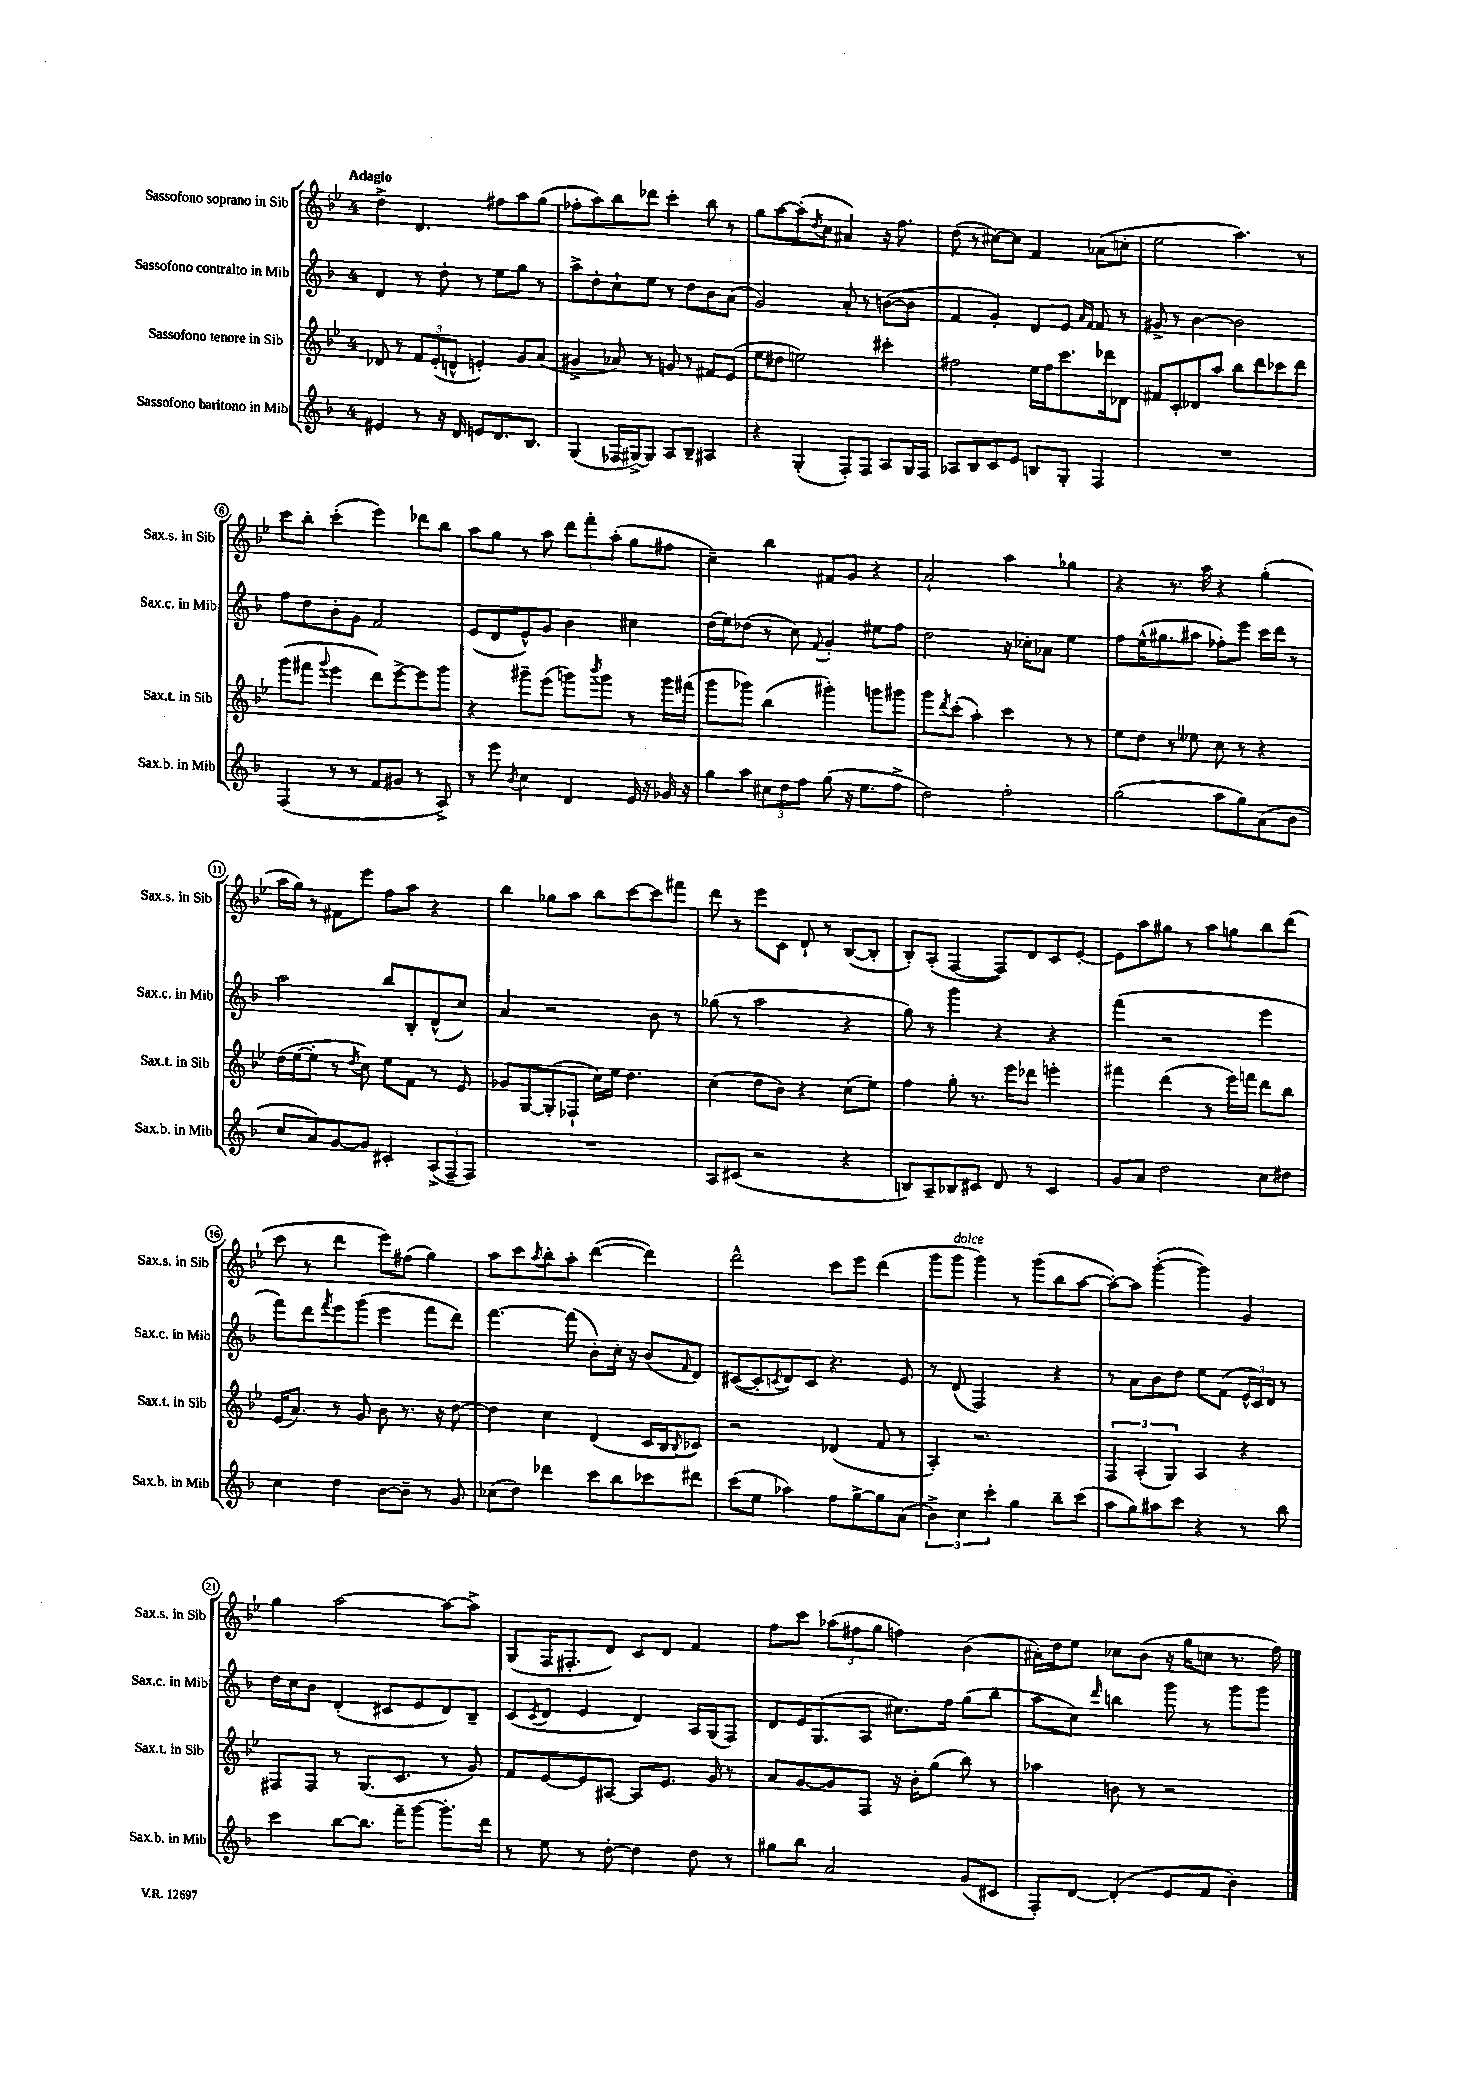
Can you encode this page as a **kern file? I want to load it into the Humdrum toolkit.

**kern	**kern	**kern	**kern
*staff4	*staff3	*staff2	*staff1
*clefG2	*clefG2	*clefG2	*clefG2
*k[b-]	*k[b-e-]	*k[b-]	*k[b-e-]
*M4/4	*M4/4	*M4/4	*M4/4
4e#/	8d-/	4d/	4dd^\
.	8r	.	.
8r	12f/L	8r	4.d/
.	(12e-'/	.	.
16r	.	8dd'\	.
.	12d^^/J	.	.
16d/	.	.	.
8e/L	4e'/)	8r	.
8.d/	.	8ee\L	8ff#\L
.	8g/L	8gg\J	8aa\
8.B-/J	.	.	.
.	(8a/J	8r	(8gg\J
=	=	=	=
(4G/	4g#^/	8aa^\L	8ff-'\L
.	.	8dd'\	8aa\)
16F-/LL	8a-/)	8cc`\	8bb-\
[16G#^/J)	.	.	.
8G#/]J	8r	8ee\J	8ddd-\J
8A/L	8g/	8r	4ccc'\
8B-~/J	8r	8dd\L	.
4A#/	8f#/L	8b-\	8bb-\
.	(8e-/J	(8a\J	8r
=	=	=	=
4r	8ee-\L	2g/)	8gg\L
.	8dd#\J	.	[8aa\
(4G'/	2ee\)	.	(8aa'\]
.	.	.	8qdd/
.	.	.	8cc\J
8F'/L)	.	8a'/	4a#/)
8F/J	.	8r	.
8A/L	4ccc#'\	([8b\L	16r
.	.	.	8.ff\
16G/L	.	8b\]J	.
16F/JJ	.	.	.
=	=	=	=
8A-/L	2ff#\	4f/	(8dd\
8B-/	.	.	8r
8c/	.	4g'/)	[8cc#\L)
8e/J	.	.	8cc#\]J
8B/L	16ee-\LL	8d/L	4f/
.	16ff#\J	.	.
8G'/J	8.ccc\	8e/J	.
.	.	16qqa/LL	.
.	.	16qqf/JJ	.
4F/	.	8f/	(8a-\L
.	16ddd-\k	.	.
.	8d-\J	8r	8cc'\J
=	=	=	=
1r	8f#/L	8g#^/	2ee-\
.	8c'/	8r	.
.	8d-/	[4b-\	.
.	8aa/J	.	.
.	8bb-\L	2b-\]	4.aa\)
.	8ddd\	.	.
.	8ccc-\	.	.
.	8ddd\J	.	8r
=	=	=	=
(4F/	(8ggg\L	8ff\L	8ccc\L
.	8fff#\J	8dd\	8bb-'\J
.	8qqggg/	.	.
8r	4eee-\	8b-'\	(4ccc'\
8r	.	8g\J	.
8f/L	8ddd\L)	2f/	4eee-\)
8g#/J	[8eee-^\	.	.
8r	8eee-\]	.	8ddd-\L
8A^/)	8ggg\J	.	8bb-\J
=	=	=	=
8r	4r	(8e/L	8aa\L
8eee\	.	8d/	8gg\J
8qb-/	.	.	.
4cc\	8ggg#~\L	8e^^/)	8r
.	(8eee-\J	8g/J	8aa\
4d/	8ggg\L)	4b-\	12ddd\L
.	.	.	12fff'\
.	8qbbb-/	.	.
.	8ggg\J	.	.
.	.	.	(12aa'\J
16e/	8r	4cc#\	8gg\L
16r	.	.	.
16g-/	16ggg\LL	.	8ff#\J
16r	(16fff#\JJ	.	.
=	=	=	=
8gg\L	8ggg\L	(16dd\LL	4cc~\)
.	.	16ee\J)	.
8aa\J	8ggg-\J)	(8dd-\J	.
12cc#\L	(4bb-\	8r	4bb-\
12dd\	.	.	.
.	.	8cc\)	.
12ff\J	.	.	.
.	.	8qqf/	.
(8gg\	4ggg#'\)	4g'/	8f#/L
16r	.	.	8g/J
8.ee\L	.	.	.
.	8ggg\L	8ee#\L	4r
8ff^\J	8ggg#\J	8ff\J	.
=	=	=	=
2dd\)	8ggg\L	2dd\	2a`/
.	8qddd/	.	.
.	(8ccc'\J	.	.
.	4aa'\)	.	.
2ff'\	4ccc\	16r	4aa\
.	.	16cc-'\LK	.
.	.	8a-\J	.
.	8r	4ee\	4gg-\
.	8r	.	.
=	=	=	=
(2gg\	8ee-\L	8ff\L	4r
.	8dd\J	(16ee^^\K	.
.	.	8.gg#\	.
.	8r	.	8.r
.	8ee--\	8aa#\J	.
.	.	.	16aa\
8aa\L	8cc\	8ff-'\L)	4r
8gg\)	8r	8eee\J	.
(8a\	4r	16ccc\LL	(4gg'\
.	.	16ddd\JJ	.
8b-\J	.	8r	.
=	=	=	=
8cc/L	(16dd\LL	2aa\	16aa\LL
.	[16ee-\J	.	16gg\JJ)
8a/)	8ee-'\]J	.	8r
[8g/	8r	.	8f#\L
.	8qdd/	.	.
8g/]J	8cc\)	.	8eee-\J
4c#'/	8ee-\L	8bb-/L	8ff\L
.	8f\J	8B-'/	8aa\J
(12A^/L	8r	(8d^^/	4r
12F~/	.	.	.
.	8e-/	8cc/J)	.
12F/J)	.	.	.
=	=	=	=
1r	8g-/L	4a/	4bb-\
.	[8G/	.	.
.	(8G'/]	2r	8gg-\L
.	8F-`/J	.	8aa\J
.	16cc\LL)	.	8bb-\L
.	16ee-\JJ	.	.
.	4.dd\	.	[8ccc\
.	.	8b-\	8ccc\]
.	.	8r	8fff#\J
=	=	=	=
8A/L	(4cc\	(8gg-\	8ddd\
(8c#/J	.	8r	8r
2r	8dd\L	2aa\	8eee-\L
.	8b-\J)	.	8c\J
.	4r	.	8d`/
.	.	.	8r
4r	(8cc\L	4r	([8B-/L
.	8ee-\J)	.	8B-'/]J
=	=	=	=
8B/L)	4ff\	8gg\)	8B-'/L)
8A~/	.	8r	(8A'/J
8B-/	8gg'\	4ggg\	[4F/
8c#/J	8.r	.	.
8d/	.	4r	8F/]L)
.	16eee-\LK	.	.
8r	8ddd-\J	.	8d/
4c#/	4eee'\	4r	8c/
.	.	.	[8e-'/J
=	=	=	=
8g/L	4fff#\	(4fff\	8e-\]L
8a/J	.	.	8aa\
2dd\	(4ddd\	2r	8gg#\J
.	.	.	8r
.	8r	.	8aa\L
.	16eee-\LL)	.	8gg\
.	16fff\JJ	.	.
8cc\L	8ddd\L	4eee\	8bb-\
8dd#\J	8bb-\J	.	(8ddd\J
=	=	=	=
4cc\	(16e-/LK	8fff\L)	8ccc\
.	8.a/J)	.	.
.	.	8ddd\	8r
.	.	8qfff/	.
4dd\	8r	8eee\	4ddd\
.	8g/	(8ggg\J	.
[8b-\L	8b-\	4eee\	8eee-\L)
8b-~\]J	8.r	.	(8ff#\J
8r	.	8fff\L	4gg\)
.	16r	.	.
8g/	[8dd\	8ddd\J)	.
=	=	=	=
(8cc-\L	4dd\]	[4.fff\	8aa\L
8dd\J)	.	.	8ccc\
.	.	.	8qaa/
4ddd-\	4cc\	.	8bb-'\
.	.	(8fff\]	8aa'\J
8ccc\L	(4d/	8b-'\L)	([4ddd\
8bb-\	.	16cc'\Jk	.
.	.	16r	.
8ccc-\	16c/LL	(8b-/L	4ddd\])
.	16B-/J	.	.
.	8qB-/	16qqf/	.
8ddd#\J	8c-/J)	8d/J)	.
=	=	=	=
(8ccc\L	2r	([8c#/L	2ddd^^\
8ee\J	.	8c#'/]	.
.	.	8qc/	.
4aa-\)	.	8d/)	.
.	.	8c/J	.
8ff\L	(4d-/	4.r	8ccc\L
[8gg^\	.	.	8eee-\J
8gg\]	8f/	.	(4ddd\
(8a\J	8r	8e/	.
=	=	=	=
6b-^\)	4A'/)	8r	8ggg\L
.	.	(8d/	8ggg\J
6cc\	.	.	.
.	2.r	2F/)	4ggg\)
6ccc'\	.	.	.
4gg\	.	.	8r
.	.	.	(8ggg\L
8bb-~\L	.	4r	8bb-\
(8ccc\J	.	.	[8aa\J
=	=	=	=
8aa\L	6F/	8r	8aa'\_L)
8gg\)	.	8a\L	8aa\]J
.	(6A'/	.	.
8aa#\	.	8b-\	([4ggg'\
.	6G/)	.	.
8ccc\J	.	8dd\J	.
4r	4A/	8ee\L	4ggg\])
.	.	(8f\J	.
8r	4r	24e^^/LL	4g/
.	.	24c/)	.
.	.	24d/JJ	.
8bb-\	.	8r	.
=	=	=	=
4ccc\	8F#/L	16dd\LL	4gg\
.	.	16cc\J	.
.	8F#/J	8b-\J	.
[8bb-\L	8r	(4d'/	[2aa\
8.bb-\]J	(8.G/L	.	.
.	.	8c#/L	.
16fff~\LK	8.c/J	.	.
[8ggg\J	.	8e/	.
8.ggg'\]L	8r	8d/)	8aa\_L
.	8g/)	8B-~/J	8aa^\]J
16ddd\Jk	.	.	.
=	=	=	=
8r	8f/L	(8c/L	(8G/L
.	.	8qc/	.
8ee\	[8e-/	8d/J	16F/K
.	.	.	8.F#'/
8r	8e-/]	4e/	.
[8dd'\	[8A#/J	.	8d/J)
4dd\]	8A#/]L	4d/)	8c/L
.	8.e-/J	.	8d/J
8dd\	.	16A/LL	4f/
.	16g/	(16G/J	.
8r	8r	8F/J)	.
=	=	=	=
8gg#\L	8a/L	8d/L	8ff\L
8bb-\J	[8g/	16e/K	8ccc\J
.	.	(8.G/	.
2a/	8g/]	.	(12aa-\L
.	.	.	12ff#\
.	8F/J	8A/J	.
.	.	.	12gg\J
.	16r	8.cc#\L)	4ff\)
.	16b-'\LK	.	.
.	(8gg\J	.	.
.	.	16ff\Jk	.
(8g/L	8bb-\)	(8gg\L	(4b-\
8c#/J	8r	8bb-\J	.
=	=	=	=
8F'/L)	4aa-\	8aa\L	16a#'\LL)
.	.	.	16dd\J
[8d/J	.	8cc\J)	8ee-\J
.	.	16qqddd/	.
(4d'/]	8b\	4bb\	8cc-\L
.	8r	.	(8b-\J
8e/L	2r	8ggg\	16r
.	.	.	16gg\LK
8f/J	.	8r	8cc\J
4b-\)	.	8ggg\L	8.r
.	.	8ggg\J	.
.	.	.	16ff\)
==	==	==	==
*-	*-	*-	*-
